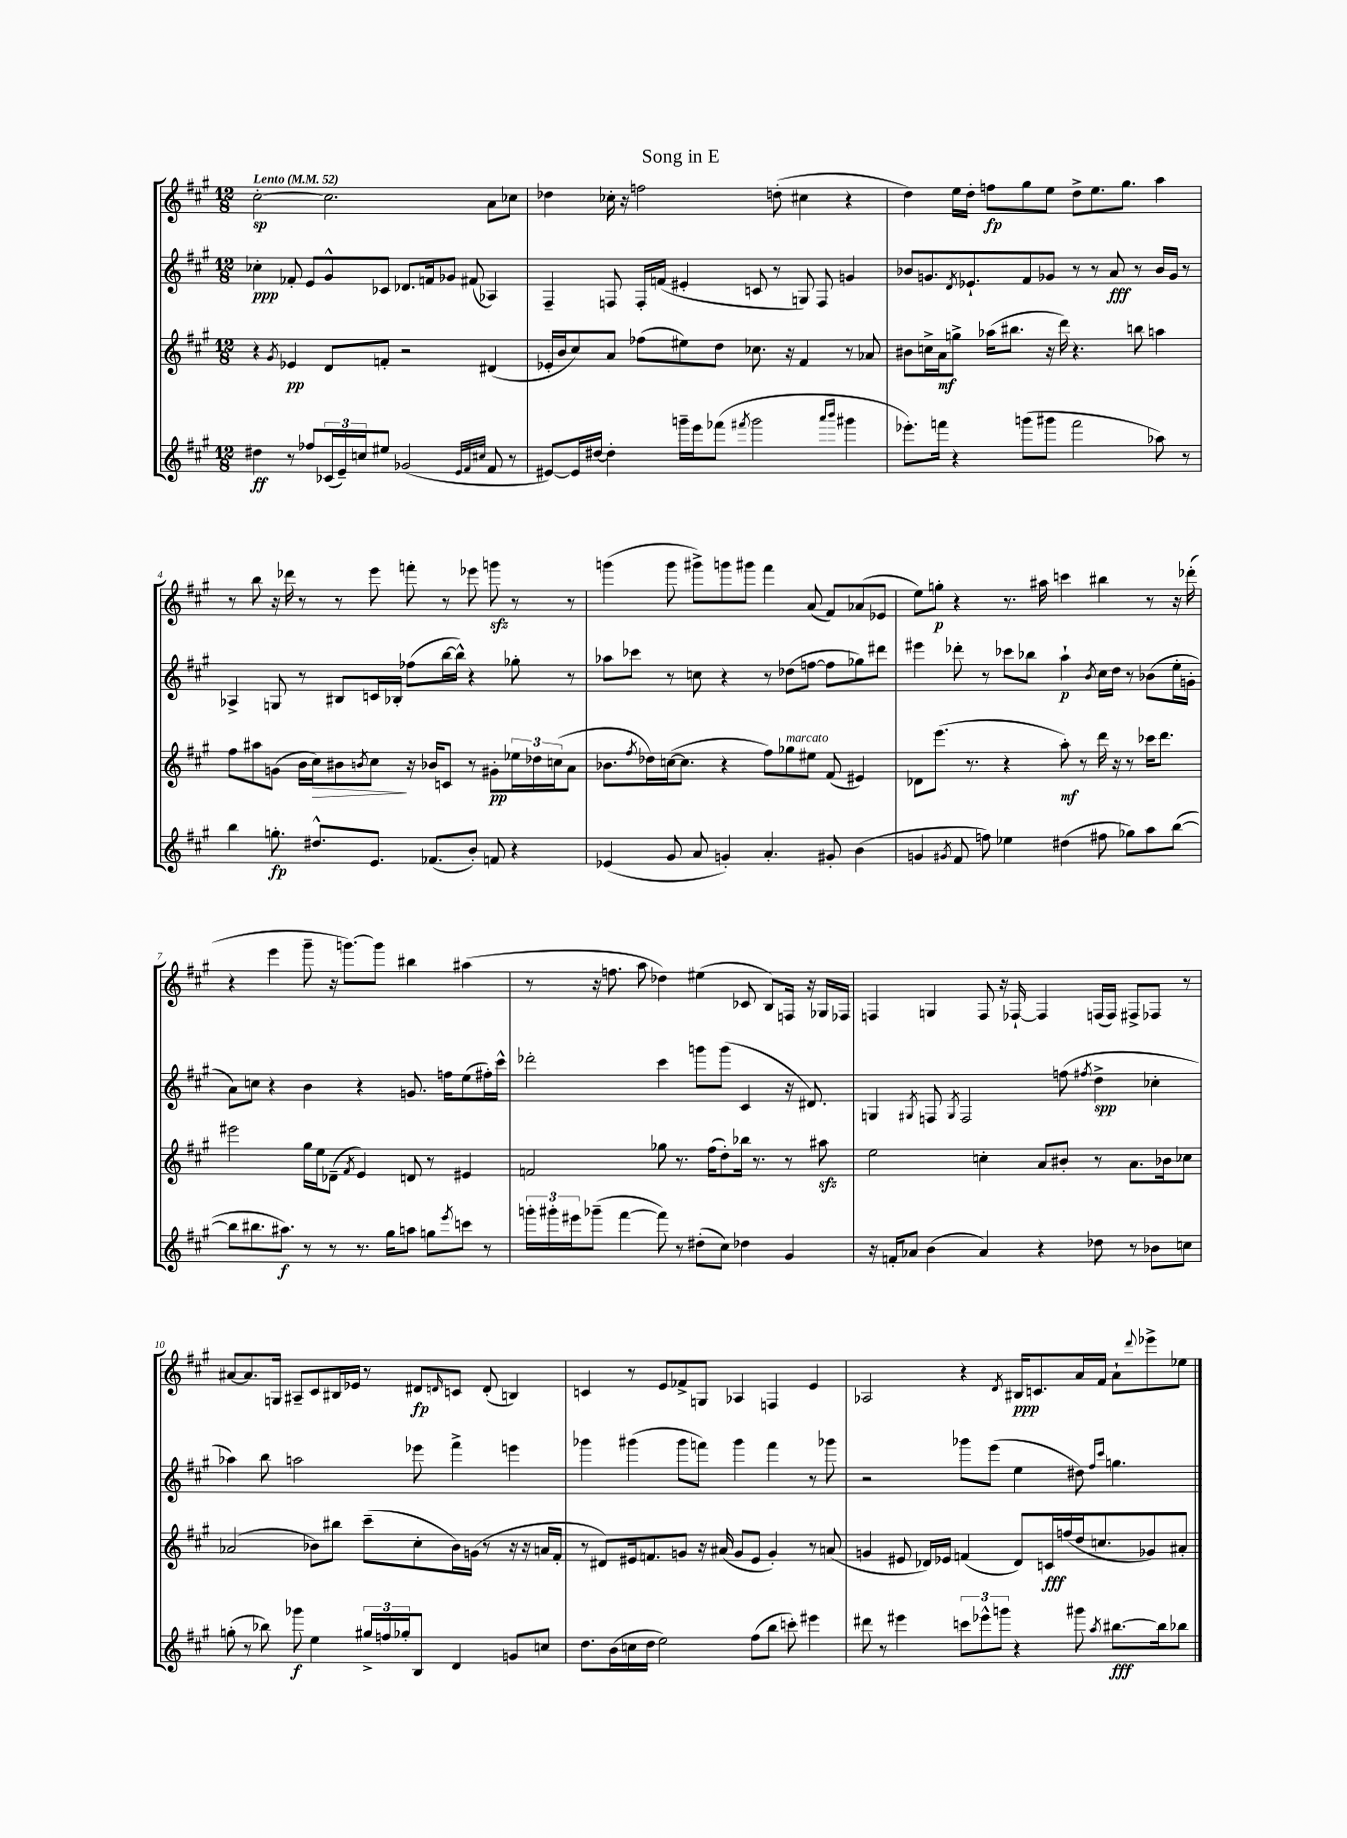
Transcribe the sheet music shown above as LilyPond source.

\header { title = "Song in E" }
<<
\new StaffGroup <<
\new Staff = "s0" {
    \clef treble \key a \major \numericTimeSignature \time 12/8 \tempo "Lento" 4 = 52
    cis''2~-.\sp cis''2. a'8 ces''8 |
    des''4 ces''16-. r16 f''2 d''8-.( cis''4 r4 |
    d''4) e''16 d''16-. f''8\fp gis''8 e''8 d''8-> e''8. gis''8. a''4 |
    r8 b''8 r16 des'''16 r8 r8 e'''8 f'''8-. r8 ees'''8 g'''8\sfz r8 r8 |
    g'''4( g'''8 gis'''8->) g'''8 gis'''8 fis'''4 a'8( fis'8) aes'8( ees'8 |
    e''8) g''8-.\p r4 r8. ais''16 c'''4 bis''4 r8 r16 des'''16-.( |
    r4 e'''4 gis'''8-- r16 g'''8.~) g'''8 bis''4 ais''4( |
    r8 r16 f''8. a''8 des''4) eis''4( ces'8 b8) f16 r16 ges16 fes16 |
    f4 g4 f8 r16 fes16~-! fes4 f16( f16) fis8-> fes8 r8 |
    ais'8~ ais'8. g16 ais8-- cis'8 bis16 ees'16 r8 dis'8\fp \grace { d'16 } c'8 d'8-.( b4) |
    c'4 r8 e'8 fes'8-> g8 aes4 f4 e'4 |
    aes2 r4 \acciaccatura { d'8 } bis16\ppp c'8. a'16 fis'16 a'8-! \appoggiatura { d'''8 } ees'''8-> ees''8 \bar "|." |
}
\new Staff = "s1" {
    \clef treble \key a \major \numericTimeSignature \time 12/8
    ces''4-.\ppp fes'8-. e'8 gis'8-^ ces'8 des'8. f'16 ges'8 fis'8( aes4) |
    fis4-- f8 f16-. f'16( eis'4-. c'8 r8 g8) f8 g'4 |
    bes'8 g'8. \acciaccatura { d'8 } ees'8.-! fis'8 ges'8 r8 r8 a'8\fff r8 bes'16 ges'16 r8 |
    aes4-> g8 r8 bis8 c'16 bes16-. fes''8( b''16~ b''16-^) r4 ges''8-. r8 |
    aes''8 ces'''8 r8 c''8 r4 r8 des''8( f''8~ f''8 ges''8) dis'''8 |
    eis'''4 des'''8-. r8 ces'''8 bes''8 a''4-!\p \acciaccatura { b'8 } cis''16 d''16 r8 bes'8( e''16-. g'16-. |
    a'8) c''8 r4 b'4 r4 g'8. f''16 e''8( fis''16-.) cis'''16-^ |
    des'''2-. cis'''4 g'''8 g'''8( cis'4 r16 dis'8.) |
    g4 \acciaccatura { gis8 } f8 \acciaccatura { gis8 } f2 f''8( \acciaccatura { fis''8 } d''4->\spp ces''4-. |
    aes''4) b''8 a''2 ees'''8 fis'''4-> e'''4 |
    ges'''4 gis'''4( gis'''8 f'''8) gis'''4 f'''4 r8 ges'''8 |
    r2 ges'''8 e'''8( e''4 dis''8) \grace { fis''16 cis'''16 } g''4. \bar "|." |
}
\new Staff = "s2" {
    \clef treble \key a \major \numericTimeSignature \time 12/8
    r4 \acciaccatura { gis'8 } ees'4\pp d'8 f'8-. r2 dis'4( |
    ees'16-. b'16 cis''8) a'8 fes''8( eis''8) d''8 ces''8. r16 fis'4 r8 aes'8 |
    bis'8 c''16-> a'16\mf g''8-> aes''16( bis''8. r16 d'''16) r4. b''8 a''4 |
    fis''8 ais''8 g'8( b'16 cis''16\>) bis'8 \acciaccatura { b'8 } cis''8\! r16 bes'16 c'8 r8 gis'8-.\pp \tuplet 3/2 { ees''16 des''16 c''16( } a'8 |
    bes'8. \acciaccatura { fis''8 } des''16) c''16~( c''8. r4 fis''8) ges''8^\markup { \italic "marcato" } eis''8 fis'8( eis'4) |
    des'8 e'''8.( r8. r4 a''8-.\mf) r8 d'''16 r16 r8 ces'''16 d'''8. |
    eis'''2 gis''16 e''16 des'8--( \acciaccatura { fis'8 } e'4) d'8 r8 eis'4 |
    f'2 ges''8 r8. fis''16( d''8-.) bes''16 r8. r8 ais''8\sfz |
    e''2 c''4-. a'8 bis'8-. r8 a'8. bes'16 ces''8 |
    aes'2( bes'8) bis''8 cis'''8--( cis''8-. bes'16) g'16( r8 r16 r16 a'16 fis'16-. |
    r8 dis'8) eis'16 f'8. g'8 r16 ais'16( g'8 eis'8 g'4-.) r8 a'8( |
    g'4 eis'8 des'16) ees'16 f'4( des'8) c'16\fff f''16( d''16 c''8. ges'8) ais'8-. \bar "|." |
}
\new Staff = "s3" {
    \clef treble \key a \major \numericTimeSignature \time 12/8
    dis''4\ff r8 fes''8 \tuplet 3/2 { ces'16( e'16--) c''16 } eis''8 ges'2( \grace { e'32 fis'32 cis''32 } fis'8 r8 |
    eis'8~) eis'16 dis''16~ dis''4-. g'''16-- e'''16 fes'''8( \acciaccatura { fis'''8 } g'''2 \grace { a'''16 b'''16 } gis'''4 |
    ees'''8.-.) f'''16 r4 g'''8( gis'''8 f'''2 aes''8) r8 |
    b''4 g''8.-.\fp dis''8.-^ e'8. fes'8.( b'8-.) f'8 r4 |
    ees'4( gis'8 a'8 g'4-.) a'4.-. gis'8-. b'4( |
    g'4 \acciaccatura { gis'8 } fis'8 f''8) ees''4 dis''4( fis''8 ges''8) a''8 b''8~( |
    b''8 bis''8. ais''8.\f) r8 r8 r8. gis''16 a''8 g''8 \acciaccatura { e'''8 } c'''8 r8 |
    \tuplet 3/2 { g'''16-. gis'''16-. eis'''16 } ges'''8--( fis'''4~ fis'''8) r8 dis''8-.( cis''8) des''4 gis'4 |
    r16 f'16-. aes'8 b'4( aes'4) r4 des''8 r8 bes'8 c''8 |
    g''8-.( r8 bes''8) ges'''8\f e''4 \tuplet 3/2 { gis''16-> f''16 ges''16-. } b8 d'4 g'8 c''8 |
    d''8. b'16( c''16 d''16 e''2) fis''8( b''8 c'''8-.) eis'''4 |
    dis'''8 r8 eis'''4 \tuplet 3/2 { c'''8 ees'''8-^ g'''8 } r4 gis'''8 \acciaccatura { a''8 } bis''8.~\fff bis''16 bes''8 \bar "|." |
}
>>
>>
